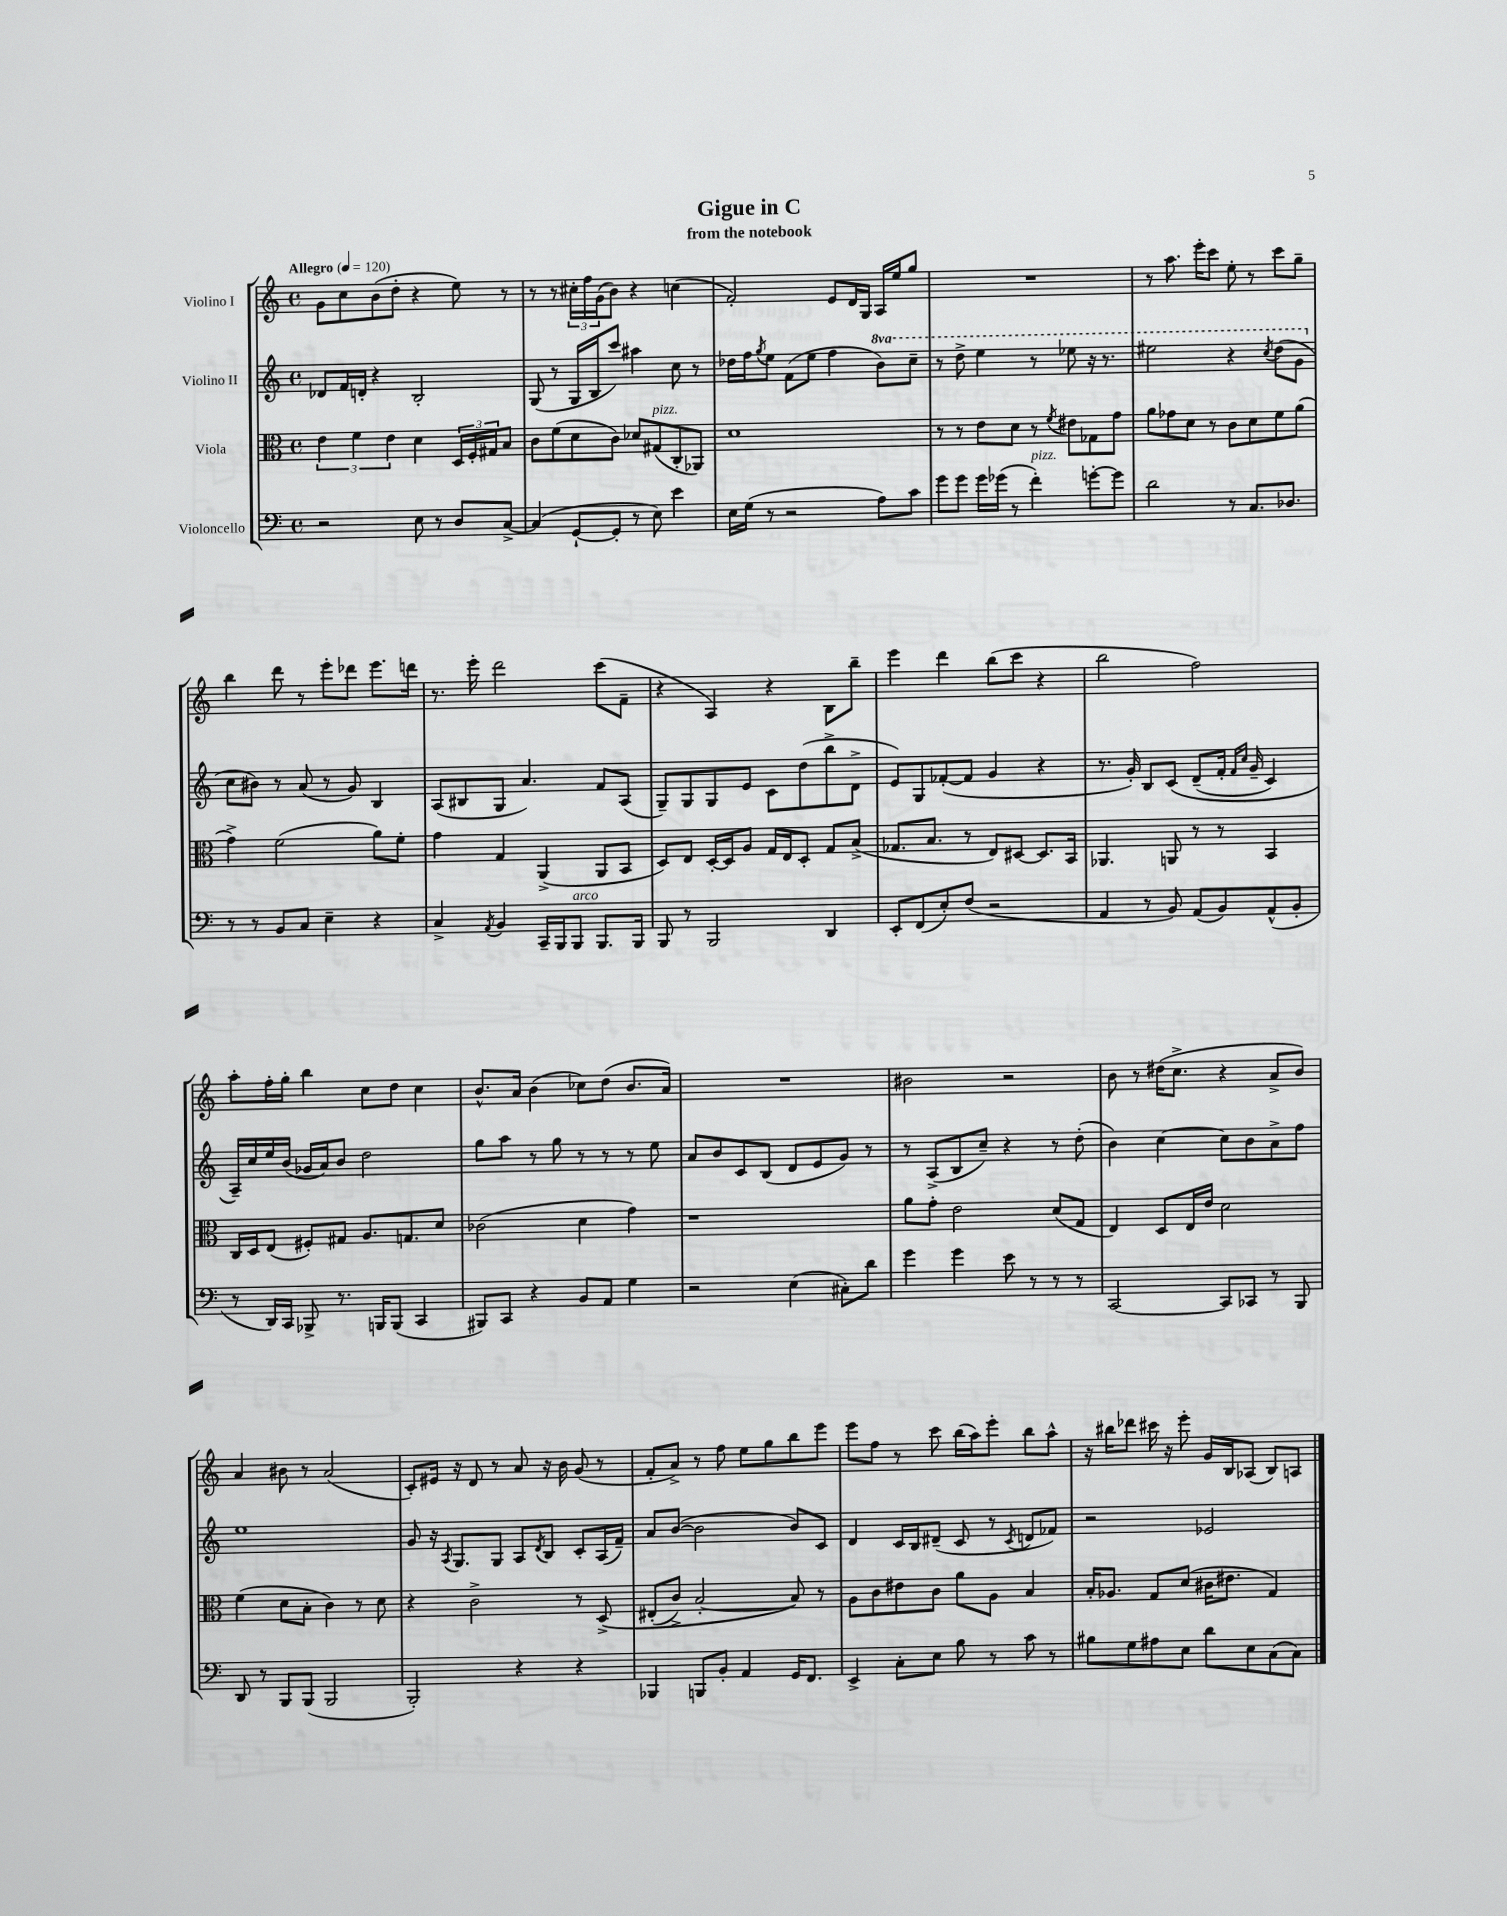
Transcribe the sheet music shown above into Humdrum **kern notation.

**kern	**kern	**kern	**kern
*staff4	*staff3	*staff2	*staff1
*clefF4	*clefC3	*clefG2	*clefG2
*k[]	*k[]	*k[]	*k[]
*M4/4	*M4/4	*M4/4	*M4/4
*met(c)	*met(c)	*met(c)	*met(c)
*MM120	*MM120	*MM120	*MM120
2r	6e\	8d-/L	8g\L
.	.	16f/L	8cc\
.	6f\	.	.
.	.	16d'/JJ	.
.	.	4r	(8b\
.	6e\	.	.
.	.	.	8dd'\J
8E\	4d\	2B'/	4r
8r	.	.	.
8D/L	24D/LL	.	8ee\)
.	24F'/	.	.
.	24G#/J	.	.
[8C^/J	8B/J	.	8r
=	=	=	=
(4C/]	8c\L	(8G/	8r
.	(8f\	8r	8r
[8GG`/L	8d\	16G/LL	24cc#'\LL
.	.	.	24ff\
.	.	16B/J	.
.	.	.	(24g\J
8GG'/]J	8c\J)	8ccc/J)	8b\J)
8r	8d-/L	4aa#\	4r
8E\)	(8G#/	.	.
4e\	8C'/	8cc\	(4cc\
.	8AA-/J)	8r	.
=	=	=	=
16E\LL	1d	16dd-\LL	2f'/)
(16G\JJ	.	16ff\J	.
.	.	8qgg/	.
8r	.	8ee\J	.
2r	.	(8f\L	.
.	.	8ee\J	.
.	.	4ff\	8e/L
.	.	.	16d/L
.	.	.	16G/JJ
8A\L)	.	8bb\L)	16A/LL
.	.	.	16ee/J
8c\J	.	8ccc~\J	8gg/J
=	=	=	=
8g\L	8r	8r	1r
8g\J	8r	8ddd^\	.
16g\LL	8e\L	4eee\	.
(16g-\JJ	.	.	.
8r	8d\J	.	.
4f'\)	8r	8r	.
.	8qf/	.	.
.	8e#\L	8eee-\	.
[8g'\L	8G-\	16r	.
.	.	8.r	.
8g\]J	8g\J	.	.
=	=	=	=
2d\	8a\L	2eee#\	8r
.	8g-\	.	8.aa\
.	8d\J	.	.
.	.	.	16eee'\LK
.	8r	.	8ccc\J
8r	8c\L	4r	8ee'\
8.C/L	8d\	.	8r
.	.	8qccc/	.
.	8f\	(8ddd\L	8ccc\L
8.D-/J	.	.	.
.	(8a\J	8gg\J	8gg~\J
=	=	=	=
8r	4g^\)	8cc\L	4bb\
8r	.	8b#\J)	.
8BB/L	(2f\	8r	8ddd\
8C/J	.	(8a/	8r
4E~\	.	8r	8eee'\L
.	.	8g/)	8ddd-\J
4r	8a\L)	4B/	8.eee\L
.	8f'\J	.	.
.	.	.	16ddd\Jk
=	=	=	=
4C^/	4g\	(8A/L	8.r
.	.	8B#/	.
.	.	.	16eee'\
8qAA/	.	.	.
4BB/	4G/	8G/J	2ddd\
.	.	4.a/)	.
16CC~/LL	(4AA^/	.	.
16BBB/J	.	.	.
8BBB/J	.	.	.
8.BBB/L	8AA/L	8f/L	(8ccc\L
.	8BB/J	(8A/J	8f~\J
16BBB/Jk	.	.	.
=	=	=	=
8BBB/	8D/L)	8G~/L)	4r
8r	8E/J	8G/	.
2BBB/	[16D'/LL	8G/	4A/)
.	16D/]J	.	.
.	8A/J	8e/J	.
.	16G/LL	8c\L	4r
.	16E/J	.	.
.	8D'/J	(8dd\	.
4DD/	8G/L	8bb^\	8B\L
.	(8B^/J	8d^\J	8bb~\J
=	=	=	=
8EE'/L	8.G-/L	8e/L)	4eee\
(8FF/	.	8G/	.
.	8.B/J	.	.
8E'/)	.	([8f-'/	4ddd\
(8F/J	8r	8f-/]J	.
2r	8E/L)	4g/	(8bb\L
.	[8D#/J	.	8ccc\J
.	8.D#/]L	4r	4r
.	16BB/Jk	.	.
=	=	=	=
4AA/	4.AA-/	8.r	2bb\
.	.	16g'/)	.
8r	.	8B/L	.
8BB/)	8AA/	&(8c/J	.
(8AA/L	8r	(8d~/L	2ff\)
8BB/)	8r	16f'/Jk	.
.	.	16qqf/LL	.
.	.	16qqcc/JJ	.
.	.	16g~/	.
(8AA^^/	4BB/	4c/)	.
8BB'/J	.	.	.
=	=	=	=
8r	16C/LL	16A~/LL&)	8aa'\L
.	16D/J	16cc/	.
16DD/LL)	(8E/J	16ee/	16ff'\L
16CC/JJ	.	(16b/JJ	16gg'\JJ
8BBB-^/	8F#'/L)	16g-/LL	4bb\
.	.	16a/J)	.
8.r	8G#/J	8b/J	.
.	8.A/L	2dd\	8cc\L
16BBB/LK	.	.	.
(8BBB/J	.	.	8dd\J
.	8.G/	.	.
4CC/	.	.	4cc\
.	8d/J	.	.
=	=	=	=
8BBB#/L)	(2c-\	8gg\L	8.b^^/L
8CC/J	.	8aa\J	.
.	.	.	16a/Jk
4r	.	8r	(4b\
.	.	8gg\	.
8BB/L	4d\	8r	8cc-\L)
8AA/J	.	8r	(8dd\J
4G\	4g\)	8r	8.b/L
.	.	8ee\	.
.	.	.	16a/Jk)
=	=	=	=
2r	1r	8a/L	1r
.	.	8b/	.
.	.	8c/	.
.	.	(8B/J	.
(4E\	.	8d/L	.
.	.	8e/	.
8C#'\L)	.	8g/J)	.
8d\J	.	8r	.
=	=	=	=
4g\	8a\L	8r	2b#\
.	8g'\J	(8A^/L	.
4g\	2e\	8B/	.
.	.	8cc~/J)	.
8e\	.	4r	2r
8r	.	.	.
8r	(8d/L	8r	.
8r	8G/J	(8dd'\	.
=	=	=	=
[2CC/	4E/)	4b\)	8b\
.	.	.	8r
.	8D/L	[4cc\	(16dd#\LK
.	.	.	8.cc^\J
.	16E/L	.	.
.	16e/JJ	.	.
8CC/]L	2d\	8cc\]L	4r
8CC-/J	.	8b\	.
8r	.	8a^\	8a^/L
8BBB/	.	8ff\J	8b/J)
=	=	=	=
8DD/	(4f\	1ee	4a/
8r	.	.	.
8BBB/L	8d\L	.	8b#\
(8BBB/J	8B'\J	.	8r
2BBB/	4c\)	.	(2a/
.	8r	.	.
.	8d\	.	.
=	=	=	=
2BBB'/)	4r	8g/	8c'/L)
.	.	16r	16e#/Jk
.	.	8qA/	.
.	.	8.G/L	16r
.	2c^\	.	8d/
.	.	8G/J	8r
4r	.	8A/L	8a/
.	.	8qd/	.
.	.	8B/J	16r
.	.	.	16b\
4r	8r	8c'/L	(8g/
.	&(8D^/	(16A/L	8r
.	.	16f~/JJ)	.
=	=	=	=
4BBB-/	(8E#'/L	8a/L	8f'/L
.	8c^/J)	([8b/J	8a^/J)
8BBB/L	[2B'/	2b\]	8r
8BB'/J	.	.	8ff\
4AA/	.	.	8ee\L
.	.	.	8gg\
16GG/LK	8B/]&)	8b/L)	8bb\
8.FF/J	.	.	.
.	8r	8c/J	8eee\J
=	=	=	=
4EE^/	8A\L	4d/	8eee\L
.	8c\	.	8ff\J
8C'\L	8e#\	16c/LL	8r
.	.	16B/J	.
8E\J	8c\J	(8d#~/J	8ccc\
8B\	8a\L	8c/	(16bb\LL
.	.	.	16aa\J)
8r	8A\J	8r	8eee'\J
.	.	8qc/	.
8c\	4B/	8d/L	8bb\L
8r	.	8f-/J)	8aa^^\J
=	=	=	=
8B#\L	16B'/LK	2r	16r
.	8.A-/J	.	16bb#\LK
8G\	.	.	8ddd-\J
8A#\	8G/L	.	16ccc#\
.	.	.	16r
8E\J	(8d/J	.	8eee'\
8d\L	16c#\LK	2e-/	16g/LL
.	8.e#\J	.	16B/J
8E\	.	.	(8A-/J
(8C\	4G/)	.	8B/L)
8C\J)	.	.	8A/J
==	==	==	==
*-	*-	*-	*-
